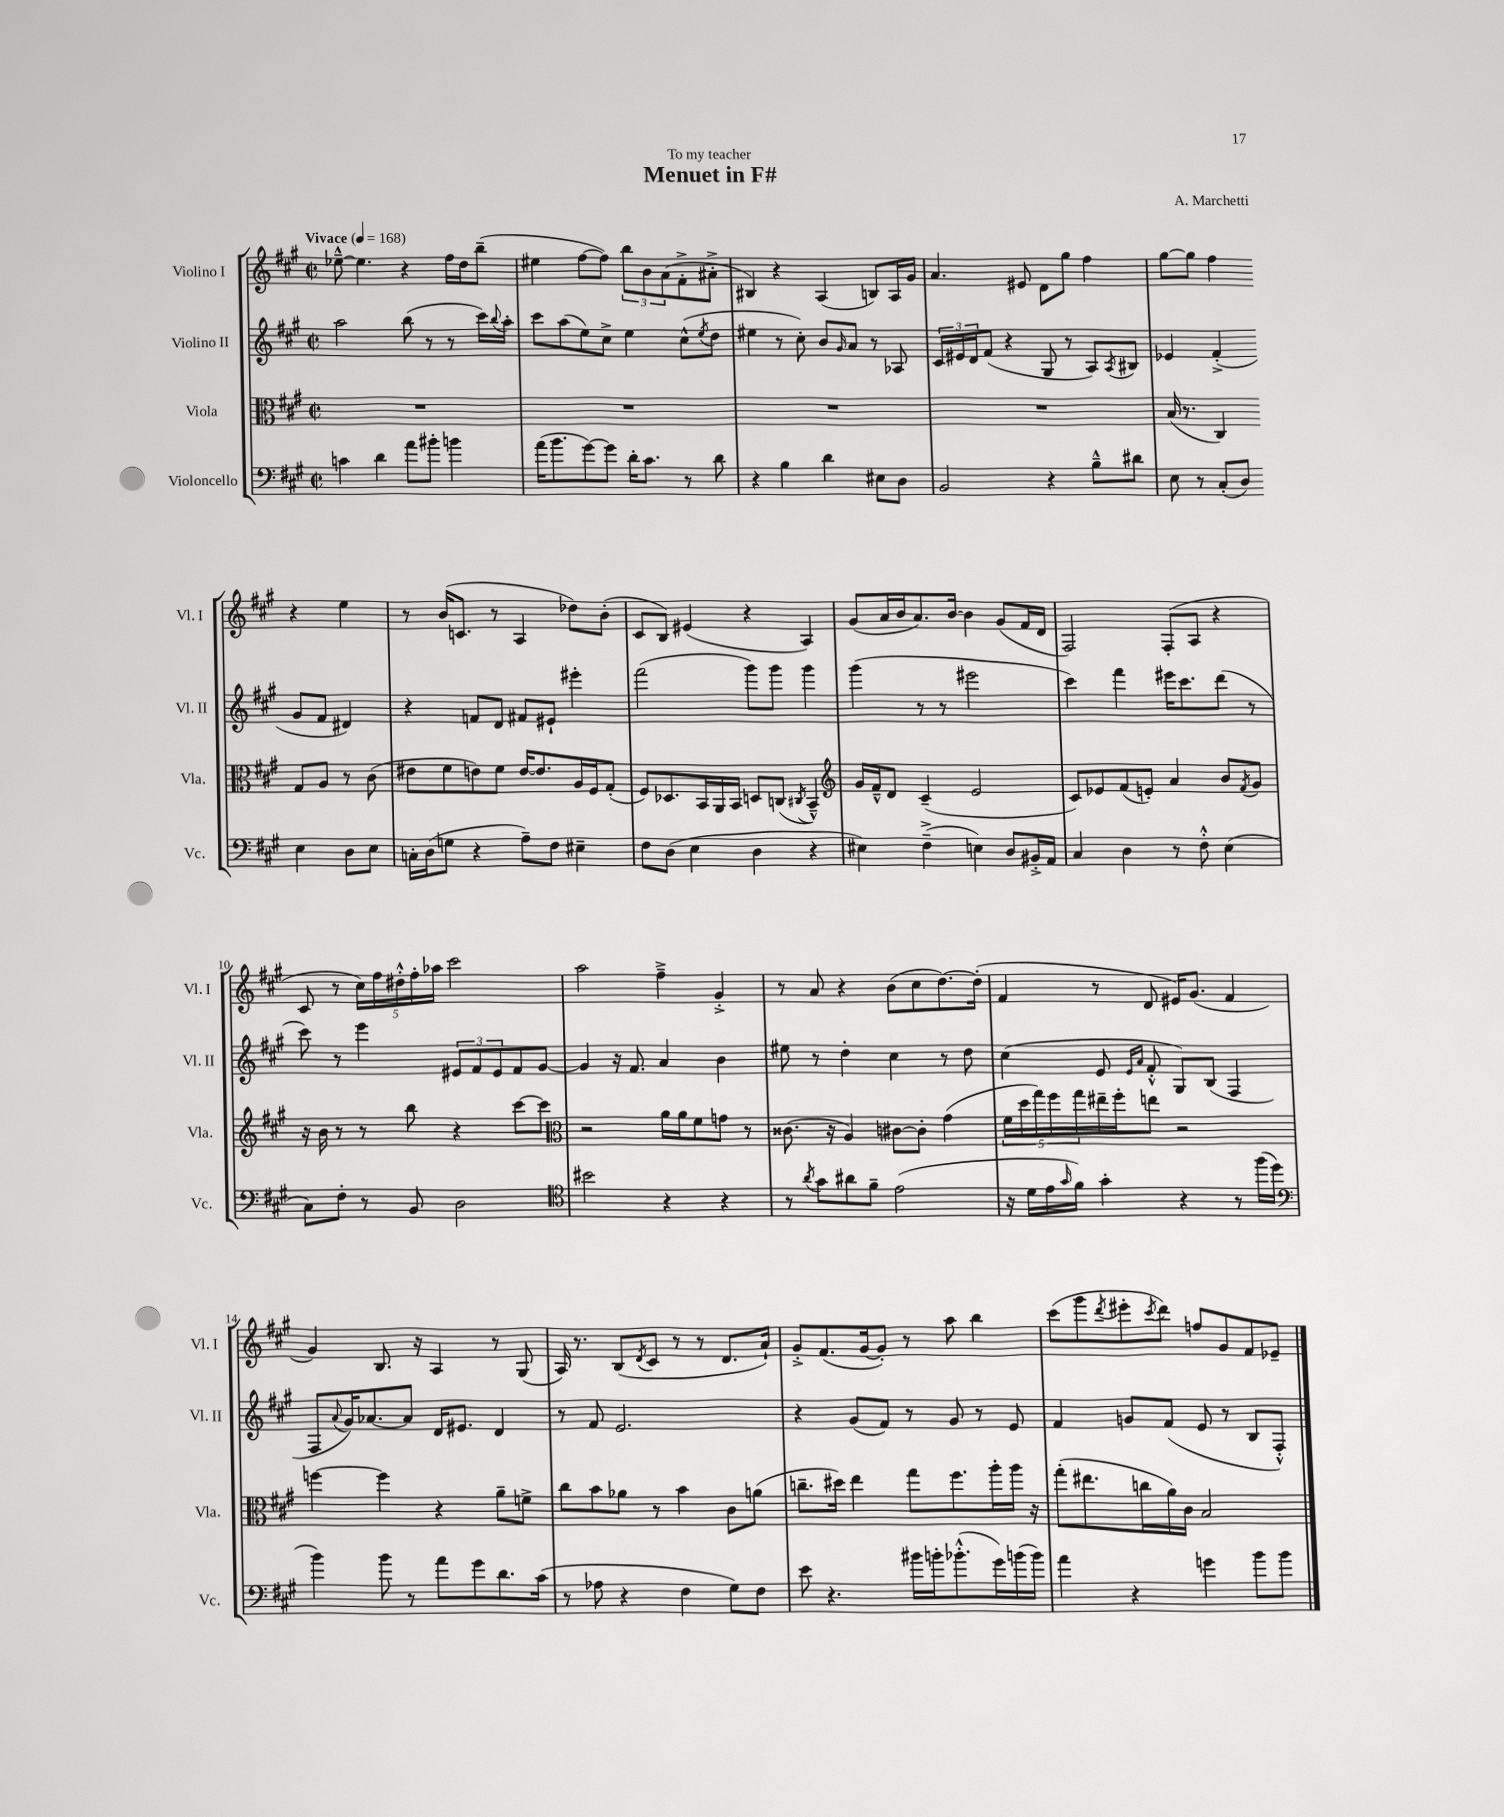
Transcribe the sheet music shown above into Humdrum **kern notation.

**kern	**kern	**kern	**kern
*staff4	*staff3	*staff2	*staff1
*clefF4	*clefC3	*clefG2	*clefG2
*k[f#c#g#]	*k[f#c#g#]	*k[f#c#g#]	*k[f#c#g#]
*M2/2	*M2/2	*M2/2	*M2/2
*met(c|)	*met(c|)	*met(c|)	*met(c|)
*MM168	*MM168	*MM168	*MM168
4c	1r	2aa	[8ee-~^^
.	.	.	4.ee-]
4d	.	.	.
8a	.	(8bb	4r
8b#'	.	8r	.
4b	.	8r	16ff#
.	.	.	16dd
.	.	16ccc#)	(8bb~
.	.	8qqbb	.
.	.	16aa'	.
=	=	=	=
(16a	1r	8ccc#	4ee#
8.b	.	.	.
.	.	(8aa	.
[8g#)	.	8ee)	[8ff#
8g#]	.	8cc#^	8ff#])
16d'	.	4ee	12bb
8.c#	.	.	.
.	.	.	12b
.	.	.	(12a
8r	.	(8cc#^^	8f#'^
.	.	8qee	.
8d	.	8dd	8a#'^
=	=	=	=
4r	1r	4ee#	4B#)
4B	.	8r	4r
.	.	8cc#')	.
4d	.	8b	(4A
.	.	16qqg#	.
.	.	8a	.
8E#	.	8r	8B)
8D	.	8A-	16A
.	.	.	16g#
=	=	=	=
2BB	1r	24c#	4.a
.	.	24e#	.
.	.	24d	.
.	.	(8f#	.
.	.	4r	.
.	.	.	8e#
4r	.	8G#	8d
.	.	8r	8gg#
8B~^^	.	8A)	4ff#
.	.	8qA	.
8d#	.	8B#	.
=	=	=	=
8E	(16B	4e-	[8gg#
.	8.r	.	.
8r	.	.	8gg#]
(8C#'	4C#)	(4f#'^	4ff#
8D)	.	.	.
4E	8G#	8g#	4r
.	8A	8f#	.
8D	8r	4d#)	4ee
8E	(8c#	.	.
=	=	=	=
16C'	8e#	4r	8r
(16D	.	.	.
8G	8f#	.	(16b
.	.	.	8.c
4r	8e)	8f	.
.	8f#	8d	8r
8A~)	[16e	8f#	4A
.	8.e]	.	.
8F#	.	8e#`	.
4E#~	16A	4eee#'	8dd-)
.	16F#	.	.
.	(8G#'	.	(8b'
=	=	=	=
8F#	8F#)	(2fff#	8c#
(8D	8.D-	.	8B)
4E	.	.	(4e#
.	16BB	.	.
.	16AA	.	.
.	16BB	.	.
4D	8D	8ggg#)	4r
.	(8C	8ggg#	.
.	8qC#	.	.
4r	4BB~^^)	4ggg#	4A)
=	=	=	=
*	*clefG2	*	*
4E#)	16g#	(4ggg#	(8g#
.	16f#~^^	.	.
.	8d	.	16a
.	.	.	16b
(4F#~^	(4c#~	8r	8.a)
.	.	8r	.
.	.	.	[16b
4E)	2e	2eee#	4b]
8D	.	.	(8g#
16BB#'^	.	.	16f#
16AA	.	.	16d
=	=	=	=
4C#	8c#)	4ccc#)	2F#)
.	8e-	.	.
4D	(8f#	4fff#	.
.	8e')	.	.
8r	4a	16eee#	(8F#'
.	.	8.ccc#	.
8F#'^^	.	.	8A
(4E	8b	(8ddd	4r
.	8qf#	.	.
.	8g#	8r	.
=	=	=	=
8C#)	16r	8ccc#)	8c#
.	16b	.	.
8F#'	8r	8r	8r
8r	8r	4eee	20cc#)
.	.	.	20ff#
.	.	.	20dd#'^^
8BB	8bb	.	.
.	.	.	20ff#'
.	.	.	20aa-
2D	4r	12e#	2ccc#
.	.	12f#	.
.	.	12e#	.
.	[8ccc#	8f#	.
.	8ccc#]	[8g#	.
=	=	=	=
*clefC4	*clefC3	*	*
2b#	2r	4g#]	2aa
.	.	16r	.
.	.	8.f#	.
4r	16a	4a	4ff#~^
.	16a	.	.
.	8f#	.	.
4r	8g	4b	4g#'^
.	8r	.	.
=	=	=	=
8r	(8.c##	8ee#	8r
8qa	.	.	.
8g#	.	8r	8a
.	16r	.	.
8a#	4A)	4dd'	4r
8f#~	.	.	.
(2e	[8c#	4cc#	(8b
.	8c#']	.	8cc#
.	(4g#	8r	[8.dd)
.	.	8dd	.
.	.	.	(16dd']
=	=	=	=
16r	20f#	(4cc#	4f#
.	20dd	.	.
16d	.	.	.
.	20gg#)	.	.
16e	.	.	.
.	20ff#	.	.
16qqg#	.	.	.
16f#)	.	.	.
.	20gg#	.	.
4g#'	16ee#~	8e	8r
.	16ff#'	.	.
.	.	16qqe	.
.	.	16qqa	.
.	8ee	8f#'^^	8d
4r	2r	8G#)	16e#)
.	.	.	(8.g#
.	.	(8B	.
8r	.	4F#	4f#
(16ff#	.	.	.
16dd	.	.	.
=	=	=	=
*clefF4	*	*	*
4b)	[4ff	8F#	4g#)
.	.	8qqa	.
.	.	16g#)	.
.	.	[8.a-	.
8b	4ff]	.	8.B
8r	.	8a-]	.
.	.	.	16r
8a	4r	16d	4A
.	.	8.e#	.
8g#	.	.	.
8.d	8a~	4d	8r
.	8f^	.	(8G#
(16c#	.	.	.
=	=	=	=
8r	8cc#	8r	16A)
.	.	.	8.r
8A-	8b	8f#	.
4r	8a-	2.e	(8B
.	.	.	8qd
.	8r	.	8c#
4F#	4b	.	8r
.	.	.	8r
8G#)	8c#	.	8.d
8F#	(8a	.	.
.	.	.	16a`)
=	=	=	=
8e	8.cc~	4r	8g#'^
4.r	.	.	(8.f#
.	16dd#)	.	.
.	4ee	(8g#	.
.	.	.	[16g#
.	.	8f#)	8g#'])
16b#	8gg#	8r	8r
16b'	.	.	.
(8.b-'^^	8.ff#	8g#	8aa
.	.	8r	4bb
16g#)	16aa'	.	.
(16b	16aa	8e	.
16b)	16r	.	.
=	=	=	=
4a	(8gg#'	4f#	(8ccc#
.	8.ee#	.	8ggg#
.	.	.	8qddd
4r	.	8g	8eee#'
.	16cc	.	.
.	.	.	8qccc#
.	16a)	(8f#	8ddd)
.	16c#	.	.
4g	2B	8e	8ff
.	.	8r	8g#
8b	.	8B	8f#
8b	.	8F#'^^)	8e-~
==	==	==	==
*-	*-	*-	*-
